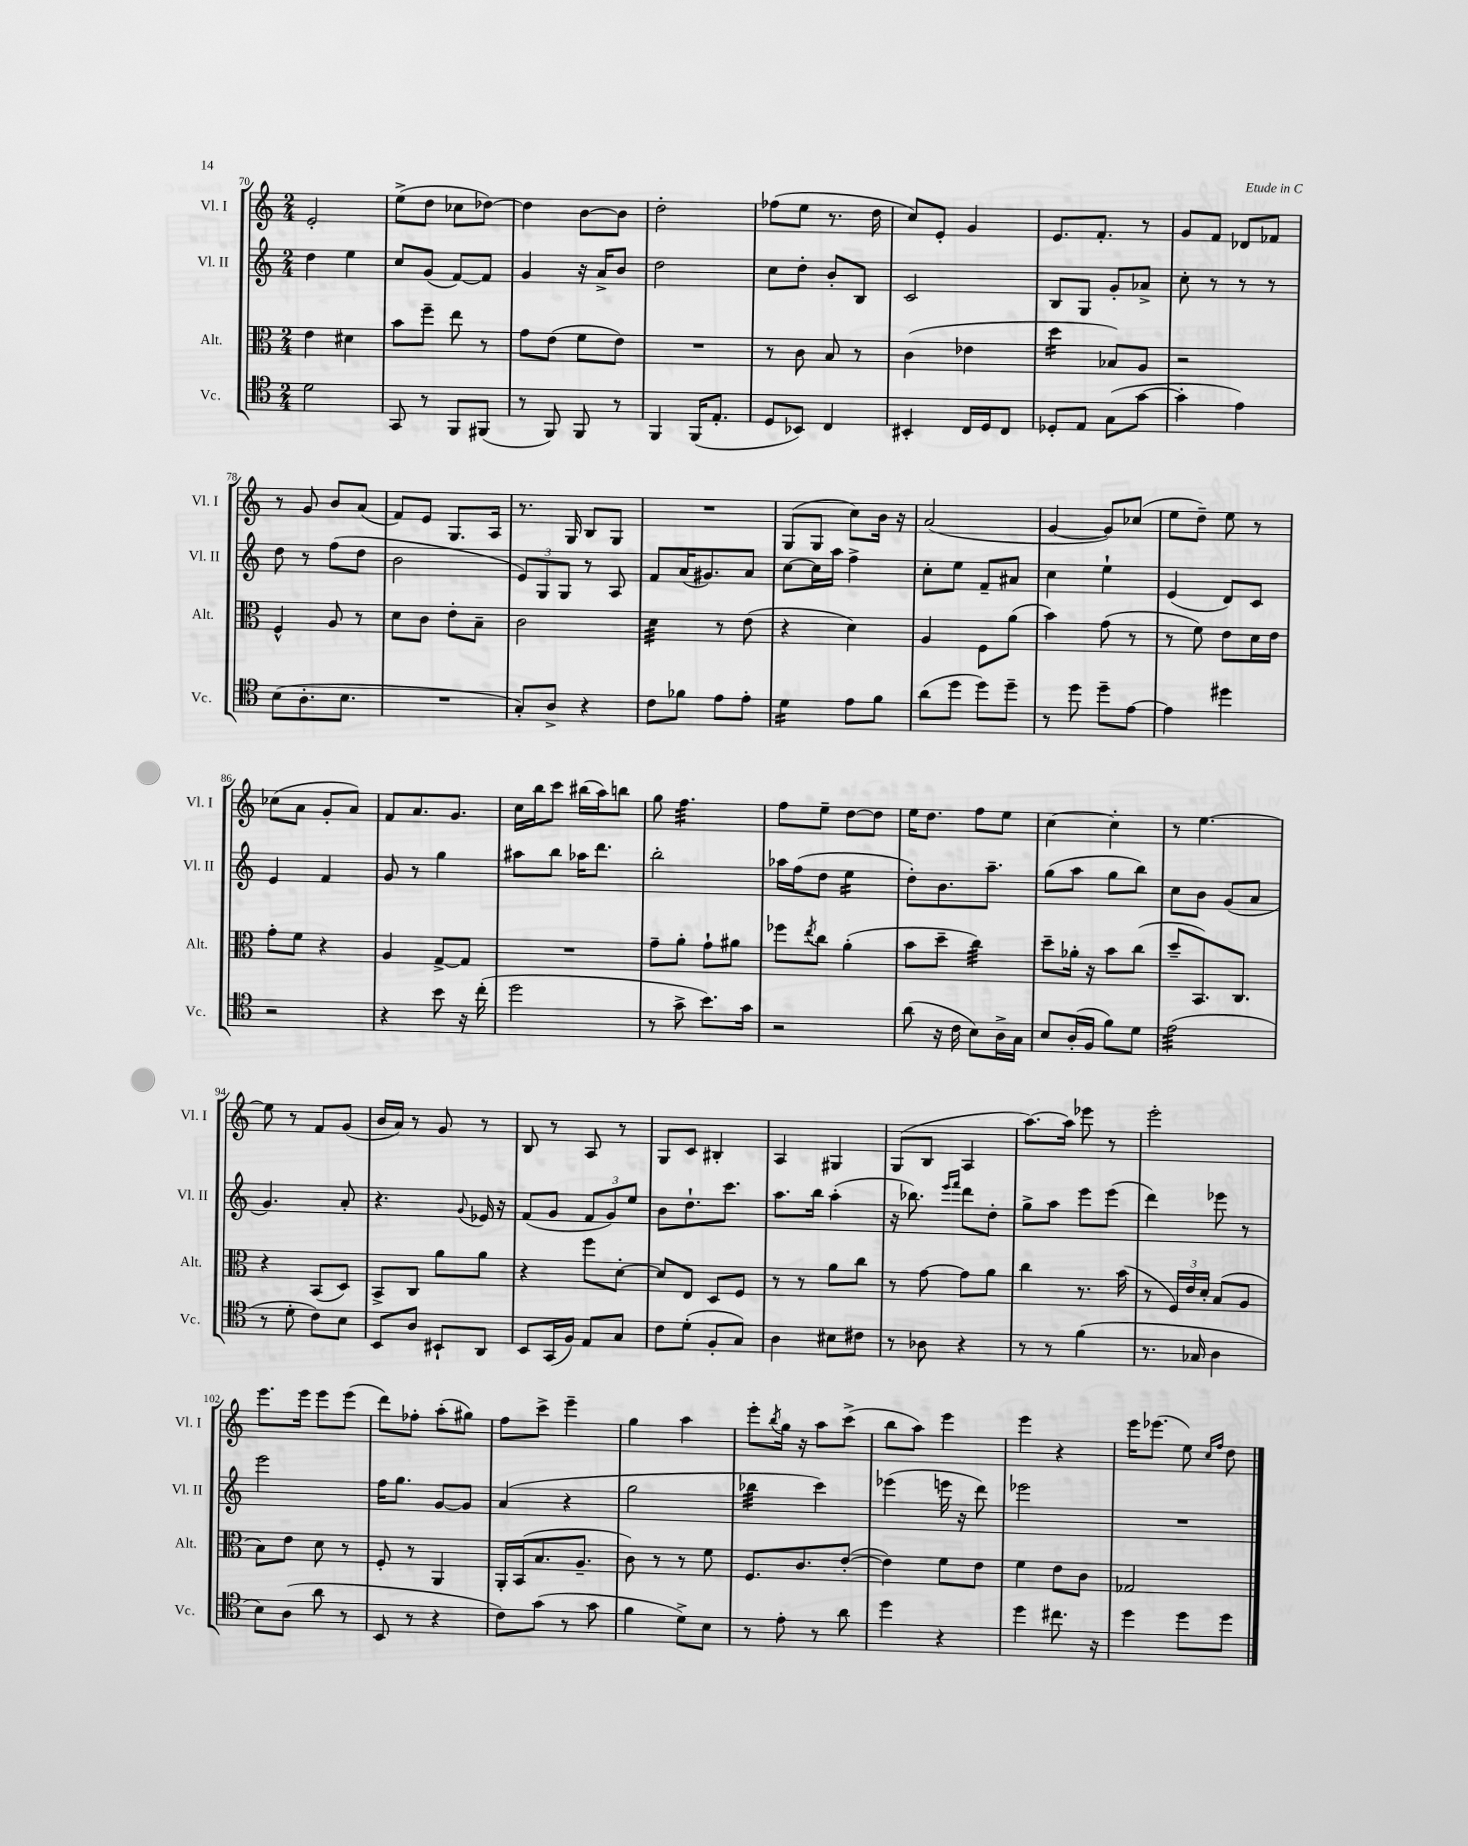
<<
\new StaffGroup <<
\new Staff = "s0" \with { instrumentName = "Vl. I" shortInstrumentName = "Vl. I" } {
    \clef treble \key c \major \numericTimeSignature \time 2/4
    e'2-. |
    e''8->( d''8 ces''8 des''8~) |
    des''4 b'8~ b'8 |
    d''2-. |
    fes''8( e''8 r8. d''16 |
    c''8) e'8-. g'4 |
    e'8. f'8.-. r8 |
    g'8 f'8 des'8 fes'8 |
    r8 g'8 b'8 a'8( |
    f'8) e'8 g8. a16 |
    r8. g16 b8 g8 |
    R2 |
    g8( g8 c''8) b'16 r16 |
    a'2( |
    g'4~ g'8) ces''8( |
    e''8 d''8--) e''8 r8 |
    ces''8( a'8 g'8-. a'8) |
    f'8 a'8. g'8. |
    c''16 b''16 c'''8 bis''16( a''16) b''8 |
    g''8 f''4.:32 |
    f''8 e''8-- d''8~ d''8 |
    e''16 d''8. f''8 e''8 |
    c''4~ c''4-. |
    r8 e''4.~ |
    e''8 r8 f'8 g'8( |
    b'16 a'16) r8 g'8 r8 |
    b8 r8 a8 r8 |
    g8 c'8 bis4-. |
    a4 gis4 |
    g8( b8 a4 |
    a''8.~) a''16 ees'''8 r8 |
    e'''2-. |
    e'''8. e'''16 e'''8 e'''8( |
    d'''8) fes''8-. a''8-.( gis''8) |
    f''8 c'''8-> e'''4-- |
    g''4 a''4 |
    e'''8-. \acciaccatura { b''8 } g''16 r16 a''8 c'''8->( |
    b''8 a''8) e'''4 |
    e'''4 r4 |
    e'''16 ees'''8.( e''8) \grace { c''16 f''16 } d''8 \bar "|." |
}
\new Staff = "s1" \with { instrumentName = "Vl. II" shortInstrumentName = "Vl. II" } {
    \clef treble \key c \major \numericTimeSignature \time 2/4
    d''4 e''4 |
    c''8 g'8( f'8~) f'8 |
    g'4 r16 a'16-> b'8 |
    d''2 |
    c''8 d''8-. b'8-. b8 |
    c'2 |
    b8 g8 g'8-. aes'8-> |
    c''8-. r8 r8 r8 |
    d''8 r8 f''8( d''8 |
    b'2 |
    \tuplet 3/2 { e'8) g8 g8 } r8 a8 |
    f'8 a'16( gis'8.) a'8 |
    c''8~ c''16 a''16 f''4-> |
    c''8-. e''8 f'8-- ais'8 |
    c''4 e''4-! |
    e'4( d'8) c'8 |
    e'4 f'4 |
    g'8 r8 g''4 |
    ais''8 b''8 aes''16 d'''8. |
    b''2-. |
    aes''16 f''16( d''8 e''4:16 |
    d''8-.) b'8. a''8.-- |
    g''8( a''8 g''8 b''8) |
    c''8 b'8 g'8( a'8 |
    g'4.) a'8-. |
    r4. \appoggiatura { g'8 } ees'16 r16 |
    f'8( g'8 \tuplet 3/2 { f'8 g'8) e''8 } |
    b'8 d''8.-! c'''8. |
    a''8. b''16 a''4-.( |
    r16 bes''8.) \grace { e'''16 f'''16 } d'''8 d''8-. |
    g''8-> a''8 e'''8 e'''8( |
    d'''4) ees'''8 r8 |
    e'''2 |
    f''16 g''8. g'8~ g'8 |
    a'4( r4 |
    g''2 |
    bes''4:32 c'''4) |
    ees'''4( e'''16 r16 d'''8) |
    ees'''2 |
    R2 \bar "|." |
}
\new Staff = "s2" \with { instrumentName = "Alt." shortInstrumentName = "Alt." } {
    \clef alto \key c \major \numericTimeSignature \time 2/4
    e'4 dis'4 |
    b'8 f''8-- e''8 r8 |
    g'8 e'8( f'8 e'8) |
    R2 |
    r8 c'8 b8 r8 |
    c'4( ees'4 |
    d''4:16 bes8) a8 |
    r2 |
    f4-^ a8 r8 |
    d'8 c'8 e'8-. b8-- |
    c'2 |
    d'4:32 r8 e'8( |
    r4 d'4) |
    a4 f8 a'8( |
    b'4) g'8( r8 |
    r8 f'8) e'8 d'16 e'16 |
    g'8-. f'8 r4 |
    a4 g8~-> g8 |
    R2 |
    g'8-- a'8-. g'8-! ais'8 |
    fes''8 \acciaccatura { e''8 } c''8 a'4-.( |
    b'8 d''8-- c''4:32) |
    d''8-- aes'16-. r16 b'8 c''8( |
    d''8-- b,8.) c8. |
    r4 b,8( d8) |
    b,8-> c8 a'8 a'8 |
    r4 f''8 d'8~-. |
    d'8 e8 d8 f8 |
    r8 r8 a'8 c''8 |
    r8 g'8~ g'8 a'8 |
    c''4 r8. b'16( |
    r8 \tuplet 3/2 { f16) e'16 d'16-. } b8( a8 |
    b8) e'8 d'8 r8 |
    f8-. r8 a,4 |
    a,16-. b,16( b8. a8.-- |
    c'8) r8 r8 f'8 |
    f8. c'8. e'8~-.( |
    e'4) f'8 e'8 |
    f'4 e'8 c'8 |
    ges2 \bar "|." |
}
\new Staff = "s3" \with { instrumentName = "Vc." shortInstrumentName = "Vc." } {
    \clef tenor \key c \major \numericTimeSignature \time 2/4
    d'2 |
    g,8 r8 f,8 fis,8( |
    r8 f,8) f,8 r8 |
    f,4 f,16( e8.-. |
    d8 bes,8) c4 |
    bis,4-. c16 d16 c8 |
    des8-. e8 g8( g'8~ |
    g'4-. e'4) |
    b8( a8.-. b8. |
    R2 |
    g8-.) a8-> r4 |
    c'8 fes'8 e'8 e'8-. |
    d'4:16 e'8 f'8 |
    a'8( d''8 d''8) d''8-- |
    r8 d''8 d''8-- e'8~ |
    e'4 dis''4 |
    r2 |
    r4 b'8 r16 c''16-.( |
    d''2 |
    r8 g'8-> b'8.) g'16 |
    r2 |
    a'8( r16 c'16 b8) a16-> g16 |
    b8 a16-.( f16 f'8) d'8 |
    e'2:32( |
    r8 d'8-. c'8) b8 |
    b,8 a8 bis,8-! a,8 |
    b,8 g,16( f16) e8 g8 |
    c'8 d'8-.( f8-. g8) |
    a4 bis8 cis'8 |
    r8 aes8 r4 |
    r8 r8 f'4( |
    r8. ges16 a4 |
    b8) a8( a'8 r8 |
    b,8 r8 r4 |
    c'8) g'8( r8 g'8 |
    f'4 d'8->) b8 |
    r8 e'8-. r8 a'8 |
    d''4 r4 |
    d''4 cis''8. r16 |
    d''4 d''8 d''8 \bar "|." |
}
>>
>>
\layout { \context { \Score currentBarNumber = #70 } }
